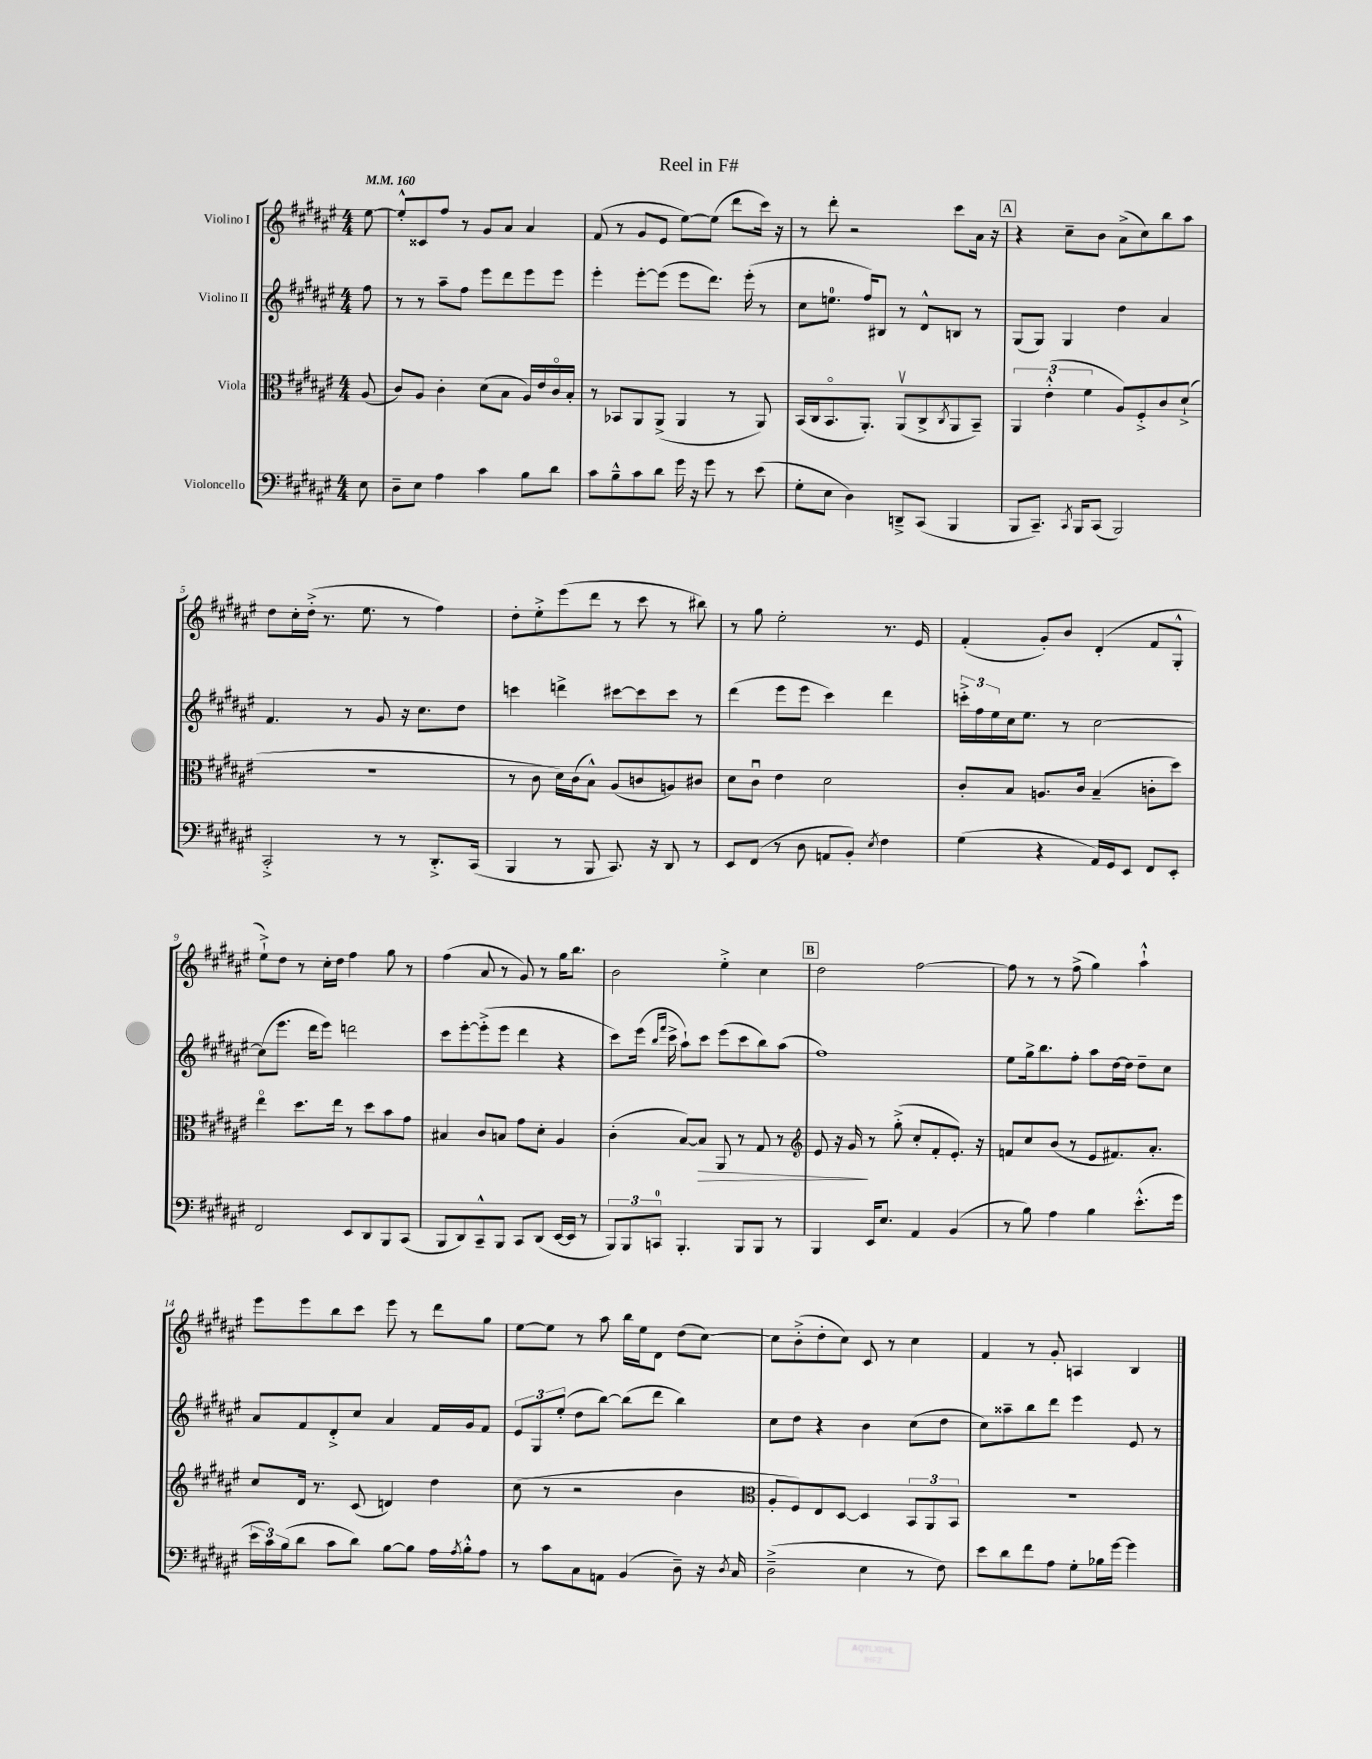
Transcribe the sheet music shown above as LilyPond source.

\header { title = "Reel in F#" }
<<
\new StaffGroup <<
\new Staff = "s0" \with { instrumentName = "Violino I" } {
    \clef treble \key fis \major \numericTimeSignature \time 4/4 \partial 8 \tempo 4 = 160
    eis''8~ |
    eis''8-.-^ cisis'8 fis''8 r8 gis'8 ais'8 ais'4 |
    fis'8( r8 gis'8 eis'8 eis''8~) eis''8( dis'''8 cis'''16) r16 |
    r8 dis'''8-. r2 cis'''8 ais'16 r16 |
    \mark \markup { \box "A" } r4 cis''8-- b'8 ais'8->( cis''8) b''8 ais''8 |
    dis''8 cis''16-. dis''16-.->( r8. eis''8. r8 fis''4) |
    dis''8-. eis''8-.-> eis'''8( dis'''8 r8 cis'''8 r8 bis''8) |
    r8 gis''8 eis''2-. r8. eis'16 |
    fis'4-.( gis'8-.) b'8 dis'4-.( fis'8 gis8-.-^ |
    eis''8-!->) dis''8 r8 cis''16-. dis''16 fis''4 gis''8 r8 |
    fis''4( ais'8 r8 gis'8) r8 gis''16 b''8. |
    b'2 eis''4-.-> cis''4 |
    \mark \markup { \box "B" } dis''2 fis''2~ |
    fis''8 r8 r8 fis''8->( gis''4) ais''4-!-^ |
    eis'''8 eis'''8 b''8 cis'''8 eis'''8 r8 dis'''8 gis''8 |
    eis''8~ eis''8 r8 ais''8 b''16 eis''16 dis'8 dis''8( cis''8~) |
    cis''8 b'8-.->( dis''8-. cis''8) cis'8 r8 cis''4 |
    fis'4 r8 gis'8-. a4 b4 \bar "|." |
}
\new Staff = "s1" \with { instrumentName = "Violino II" } {
    \clef treble \key fis \major \numericTimeSignature \time 4/4 \partial 8
    fis''8 |
    r8 r8 ais''8-- fis''8 eis'''8 dis'''8 eis'''8 eis'''8 |
    eis'''4-. eis'''8~-. eis'''8( eis'''8 dis'''8.) eis'''16-.( r8 |
    cis''8 e''8.-0 fis''16) bis8 r8 dis'8-^ b8 r8 |
    \mark \markup { \box "A" } gis8( gis8) gis4 dis''4 ais'4 |
    fis'4. r8 gis'8 r16 cis''8. dis''8 |
    c'''4 d'''4-> cis'''8~ cis'''8 cis'''8 r8 |
    dis'''4( eis'''8 eis'''8 cis'''4) dis'''4 |
    \tuplet 3/2 { c'''16-.-> fis''16 eis''16 } cis''16 eis''8. r8 cis''2~ |
    cis''8( eis'''8. dis'''16 eis'''8) d'''2 |
    cis'''8 eis'''8~-. eis'''8-.->( eis'''8 dis'''4 r4 |
    cis'''8) eis'''16( \grace { b''16 fis'''16 } cis'''16-> ais''8-!) cis'''8 eis'''8( cis'''8 b''8) ais''8( |
    \mark \markup { \box "B" } fis''1) |
    eis''8 gis''16-> b''8. fis''8-. ais''8 dis''16~ dis''16 dis''8-- cis''8 |
    ais'8 fis'8 dis'8-.-> cis''8 ais'4 fis'16 gis'16 fis'8 |
    \tuplet 3/2 { eis'8 gis8 eis''8-.( } dis''8 b''8~) b''8( dis'''8 b''4) |
    cis''8 dis''8 r4 b'4 cis''8( dis''8 |
    cis''8) aisis''8-- b''8 dis'''8 eis'''4 eis'8 r8 \bar "|." |
}
\new Staff = "s2" \with { instrumentName = "Viola" } {
    \clef alto \key fis \major \numericTimeSignature \time 4/4 \partial 8
    ais8( |
    cis'8) ais8 cis'4-. dis'8( b8 ais16) eis'16 cis'16\flageolet b16-. |
    r8 bes,8 ais,8 ais,8->( ais,4 r8 ais,8) |
    b,16( cis16 b,8.\flageolet ais,8.-.) ais,8\upbow( cis8-> \acciaccatura { cis8 } ais,8 b,8--) |
    \mark \markup { \box "A" } \tuplet 3/2 { ais,4 eis'4-.-^( fis'4 } ais8) fis8-.-> cis'8 dis'8-!->( |
    r1 |
    r8 cis'8 dis'16) cis'16( b8-^) ais8( c'8 a8) cis'8 |
    dis'8 cis'8\downbow eis'4 dis'2 |
    cis'8-. b8 a8. cis'16 b4--( c'8-. dis''8) |
    eis''4\flageolet dis''8. eis''16 r8 dis''8 b'8 gis'8 |
    bis4 cis'8 b8 gis'8 dis'8-. ais4 |
    cis'4-.( b8~) b8\> ais,8 r8 gis8 r8 |
    \mark \markup { \box "B" } \clef treble eis'8 r16 gis'16\! r8 gis''8-.->( cis''8-. fis'8-. eis'8.-.) r16 |
    f'8 cis''8 b'8( r8 eis'8 fis'8.) ais'8.-. |
    cis''8 dis'16 r8. cis'8( d'4) dis''4 |
    cis''8( r8 r2 b'4 |
    \clef alto ais8-. fis8) eis8 dis8~ dis4 \tuplet 3/2 { b,8 ais,8 b,8 } |
    r1 \bar "|." |
}
\new Staff = "s3" \with { instrumentName = "Violoncello" } {
    \clef bass \key fis \major \numericTimeSignature \time 4/4 \partial 8
    eis8 |
    dis8-- eis8 ais4 cis'4 b8 dis'8 |
    cis'8 b8---^ cis'8 dis'8 gis'16 r16 gis'8 r8 eis'8( |
    gis8-. eis8 dis4) d,8---> cis,8( b,,4 |
    \mark \markup { \box "A" } b,,8 cis,8.--) \acciaccatura { cis,8 } b,,16 cis,8( b,,2) |
    cis,2-.-> r8 r8 dis,8.-.-> cis,16( |
    b,,4 r8 b,,8 cis,8.) r16 dis,8 r8 |
    eis,8 fis,8( r8 dis8 a,8 b,8-.) \acciaccatura { eis8 } fis4 |
    gis4( r4 ais,16) gis,16 eis,8 fis,8 eis,8-. |
    fis,2 eis,8 dis,8 b,,8 cis,8( |
    b,,8 dis,8) cis,8---^ b,,8 cis,8 dis,8( eis,16~ eis,16 r8 |
    \tuplet 3/2 { b,,8) b,,8 c,8-0 } b,,4.-. b,,8 b,,8 r8 |
    \mark \markup { \box "B" } b,,4 eis,16 eis8. ais,4 b,4( |
    r8 b8) ais4 b4 eis'8.-.-^( gis'16 |
    \tuplet 3/2 { eis'16 cis'16) b16( } dis'8 cis'8 dis'8) b8~ b8 ais16 \acciaccatura { ais8 } b16-.-^ ais8 |
    r8 cis'8 cis8 a,8 b,4( dis8--) r16 \acciaccatura { dis8 } cis16 |
    dis2--->( eis4 r8 fis8) |
    eis'8 dis'8 fis'8 ais8 gis8-. bes16 gis'16~ gis'4 \bar "|." |
}
>>
>>
